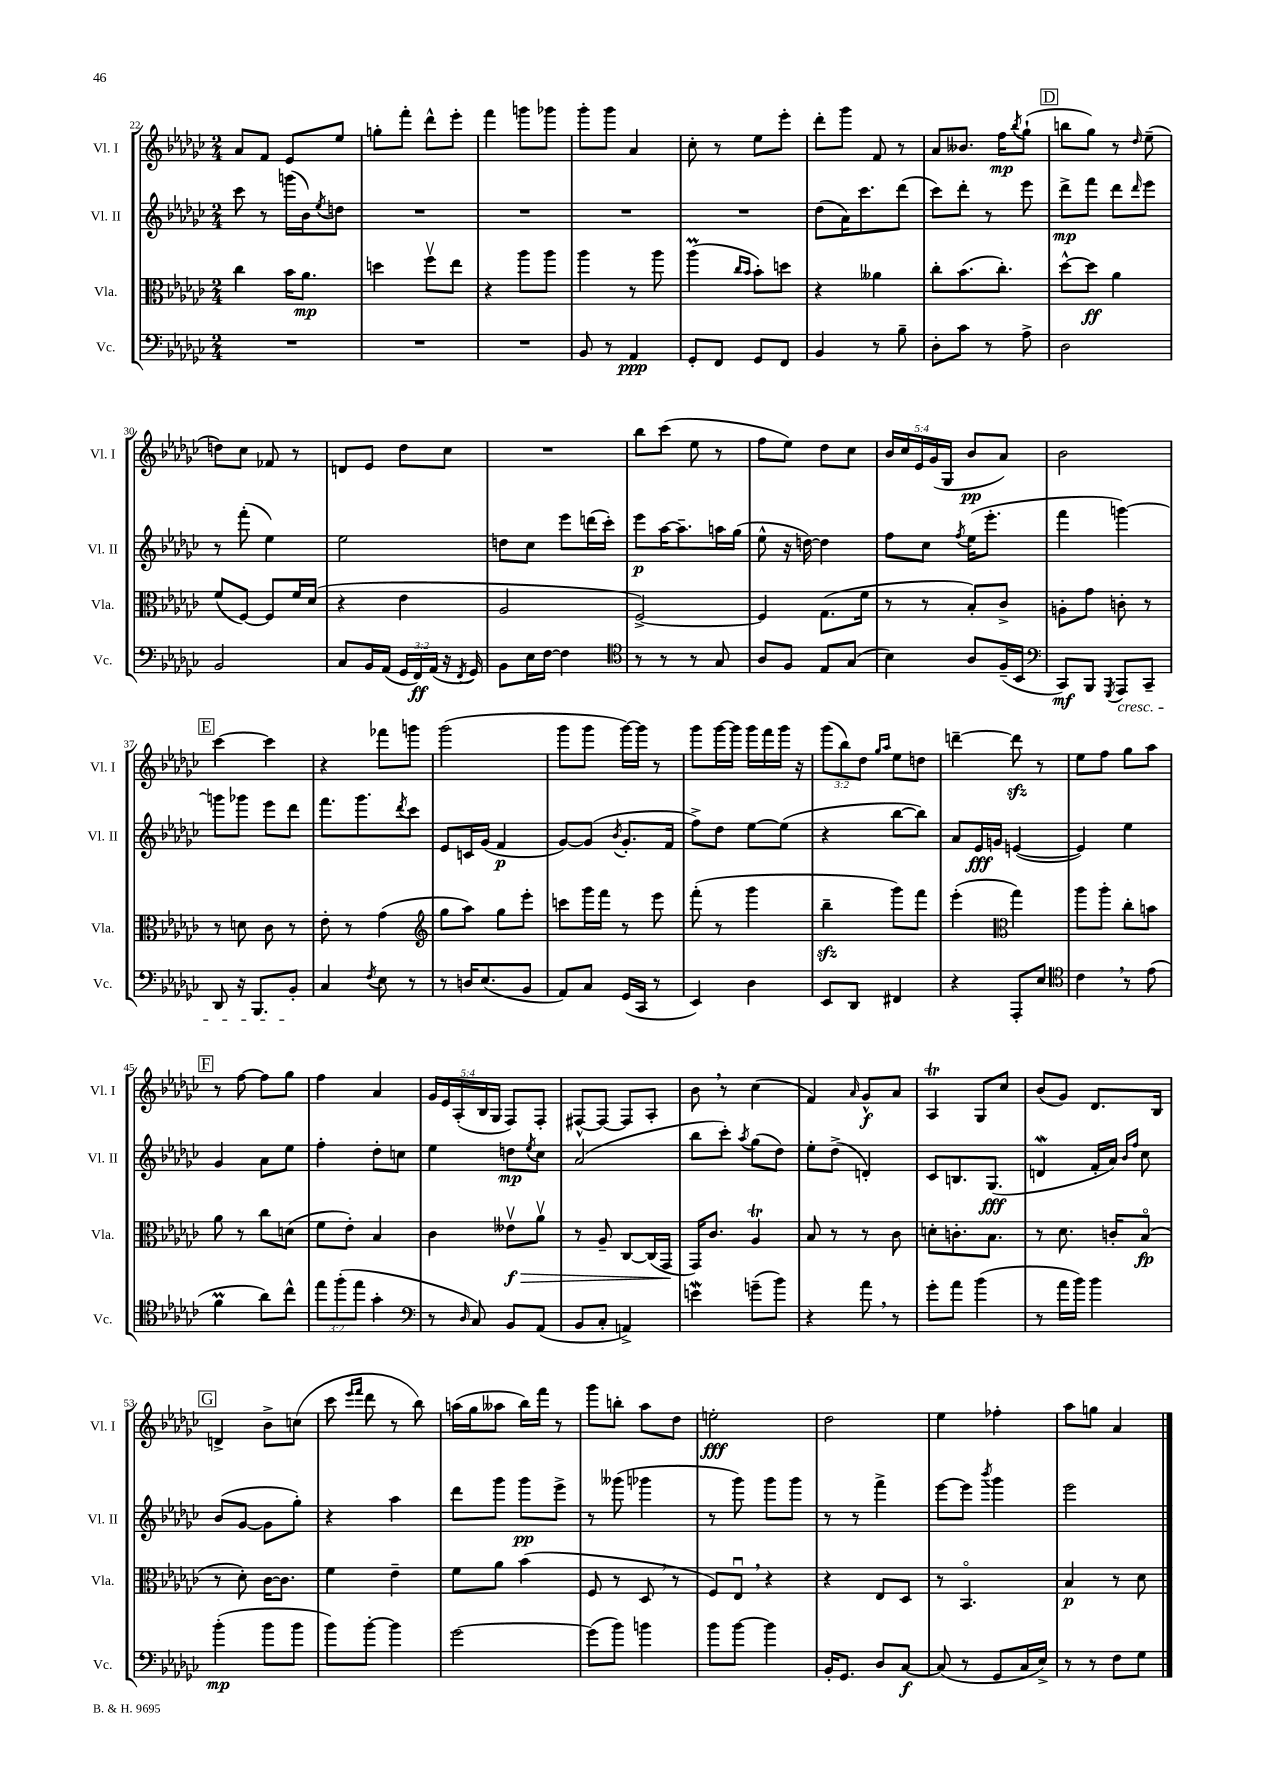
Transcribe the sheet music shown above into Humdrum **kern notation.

**kern	**kern	**kern	**kern
*staff4	*staff3	*staff2	*staff1
*clefF4	*clefC3	*clefG2	*clefG2
*k[b-e-a-d-g-c-]	*k[b-e-a-d-g-c-]	*k[b-e-a-d-g-c-]	*k[b-e-a-d-g-c-]
*M2/4	*M2/4	*M2/4	*M2/4
2r	4cc-\	8ccc-\	8a-/L
.	.	8r	8f/J
.	16b-\LK	(16ggg\LL	8e-/L
.	8.a-\J	16b-\J)	.
.	.	8qee-/	.
.	.	8dd\J	8ee-/J
=	=	=	=
2r	4dd\	2r	8gg'\L
.	.	.	8fff'\J
.	8ffv\L	.	8ddd-^^\L
.	8ee-\J	.	8eee-'\J
=	=	=	=
2r	4r	2r	4fff\
.	8aa-\L	.	8ggg\L
.	8aa-\J	.	8ggg-\J
=	=	=	=
8BB-/	4aa-\	2r	8ggg-'\L
8r	.	.	8ggg-\J
4AA-/	8r	.	4a-/
.	8aa-\	.	.
=	=	=	=
8GG-'/L	(4aa-\	2r	8cc-'\
8FF/J	.	.	8r
.	16qqcc-/LL	.	.
.	16qqb-/JJ	.	.
8GG-/L	8b-'\L)	.	8ee-\L
8FF/J	8dd\J	.	8eee-'\J
=	=	=	=
4BB-/	4r	(8dd-\L	8ddd-'\L
.	.	16a-\K)	8ggg-\J
.	.	8.ccc-\	.
8r	4a--\	.	8f/
8B-~\	.	(8ddd-\J	8r
=	=	=	=
8D-'\L	8cc-'\L	8ccc-\L)	8a-/L
8c-\J	(8.b-\	8ddd-'\J	8.b--/J
8r	.	8r	.
.	8.cc-'\J)	.	16ff\LK
.	.	.	8qbb-/
8A-^\	.	8eee-\	(8gg-`\J
=	=	=	=
2D-\	[8dd-^^\L	8ddd-^\L	8bb\L
.	8dd-\]J	8fff\J	8gg-\J)
.	4a-\	8ddd-\L	8r
.	.	16qqddd-/	16qqdd-/
.	.	8eee-\J	(8ee-~\
=	=	=	=
2BB-/	(8f/L	8r	8dd\L)
.	[8F/J)	(8fff'\	8cc-\J
.	8F/]L	4ee-\)	8f-/
.	16f/L	.	8r
.	(16d-/JJ	.	.
=	=	=	=
8C-/L	4r	2ee-\	8d/L
16BB-/L	.	.	8e-/J
(16AA-/JJ	.	.	.
24GG-/LL	4e-\	.	8dd-\L
24FF/)	.	.	.
(24AA-/JJ	.	.	.
16r	.	.	8cc-\J
8qFF/	.	.	.
16GG-/)	.	.	.
=	=	=	=
8BB-\L	2A-/	8dd\L	2r
16E-\L	.	8cc-\J	.
[16F\JJ	.	.	.
4F\]	.	8eee-\L	.
.	.	(16ddd\L	.
.	.	16ccc-'\JJ)	.
=	=	=	=
*clefC4	*	*	*
8r	[2F^/)	8eee-\L	8bb-\L
8r	.	[16aa-\K	(8ccc-\J
.	.	8.aa-~\]	.
8r	.	.	8ee-\
8G-/	.	16aa\L	8r
.	.	(16gg-\JJ	.
=	=	=	=
8A-/L	4F/]	8ee-^^\	8ff\L
8F/J	.	16r	8ee-\J)
.	.	[16dd\)	.
8E-/L	(8.G-\L	4dd\]	8dd-\L
(8G-/J	.	.	8cc-\J
.	16f\Jk	.	.
=	=	=	=
4B-\)	8r	8ff\L	20b-/LL
.	.	.	20cc-/
.	.	.	20e-/
.	8r	8cc-\J	.
.	.	.	(20g-/
.	.	.	20G-/JJ
.	.	8qff/	.
8A-/L	8B-'/L)	(16ee-\LK	8b-/L
.	.	8.eee-'\J	.
(16F~/L	8c-^/J	.	8a-/J)
16BB-/JJ	.	.	.
=	=	=	=
*clefF4	*	*	*
8CC-/L)	8A'\L	4fff\	2b-\
8BBB-/J	8g-\J	.	.
8qGGG-/	.	.	.
8AAA-/L	8c'\	[4ggg\)	.
8CC-~/J	8r	.	.
=	=	=	=
8DD-/	8r	8ggg\]L	[4ccc-\
16r	8d\	8ggg-\J	.
8.BBB-/L	.	.	.
.	8c-\	8eee-\L	4ccc-\]
8BB-'/J	8r	8ddd-\J	.
=	=	=	=
4C-/	8e-'\	8.fff\L	4r
.	8r	.	.
.	.	8.ggg-\	.
8qF/	.	.	.
8E-\	(4g-\	.	8fff-\L
.	.	8qddd-/	.
8r	.	8ccc-\J	8ggg\J
=	=	=	=
*	*clefG2	*	*
8r	8gg-\L	8e-/L	(2ggg-\
16D/LK	8aa-\J)	16c/L	.
(8.E-/	.	(16g-/JJ	.
.	8gg-\L	4f/	.
8BB-/J	8eee-'\J	.	.
=	=	=	=
8AA-/L)	8ccc\L	[8g-/L)	8ggg-\L
8C-/J	16ggg-\L	(8g-/]J	8ggg-\J
.	16fff\JJ	.	.
.	.	8qb-/	.
(16GG-/LL	8r	8.g-'/L	[16ggg-\LL)
16CC-/JJ	.	.	16ggg-\]JJ
8r	8eee-\	.	8r
.	.	16f/Jk	.
=	=	=	=
4EE-/)	(8fff'\	8ff^\L)	8ggg-\L
.	8r	8dd-\J	[16ggg-\L
.	.	.	16ggg-\]JJ
4D-\	4ggg-\	[8ee-\L	16ggg-\LL
.	.	.	16fff\
.	.	(8ee-\]J	16ggg-\JJ
.	.	.	16r
=	=	=	=
8EE-/L	4bb-~\	4r	(12ggg-\L
.	.	.	12bb-\)
8DD-/J	.	.	.
.	.	.	12dd-\J
.	.	.	16qqgg-/LL
.	.	.	16qqaa-/JJ
4FF#/	8ggg-\L)	[8bb-\L	8ee-\L
.	8fff\J	8bb-\]J)	8dd\J
=	=	=	=
4r	(4eee-'\	8a-/L	[4ddd~\
.	.	16e-/L	.
.	.	16g/JJ	.
*	*clefC3	*	*
8AAA-'/L	4gg-\)	([4e/	8ddd\]
8E-/J	.	.	8r
=	=	=	=
*clefC4	*	*	*
4c-\	8aa-\L	4e/])	8ee-\L
.	8aa-'\J	.	8ff\J
8r	8cc-'\L	4ee-\	8gg-\L
(8e-\	8b\J	.	8aa-\J
=	=	=	=
4f\	8a-\	4g-/	8r
.	8r	.	[8ff\
8a-\L)	8cc-\L	8a-\L	8ff\]L
8cc-^^\J	(8d\J	8ee-\J	8gg-\J
=	=	=	=
12ee-\L	8f\L	4ff'\	4ff\
(12ff'\	.	.	.
.	8e-'\J)	.	.
12ee-\J	.	.	.
4g-'\	4B-/	8dd-'\L	4a-/
.	.	8cc\J	.
=	=	=	=
*clefF4	*	*	*
8r	4c-\	4ee-\	20g-/LL
.	.	.	20e-/
.	.	.	(20A-'/
16qqD-/	.	.	.
8C-/)	.	.	.
.	.	.	20B-/
.	.	.	20G-/JJ
8BB-/L	8e--v\L	8dd\L	8F/L)
.	.	8qee-/	.
(8AA-/J	8a-v\J	8cc-\J	8F'/J
=	=	=	=
8BB-/L	8r	(2a-/	[8F#^^/L
8C-'/J	8A-~/	.	8F#/_J
4AA^/)	[8C-/L	.	8F#/]L
.	(16C-/]L	.	8A-'/J
.	16GG-/JJ	.	.
=	=	=	=
4e\	16GG-/LK)	8bb-\L	8b-\
.	8.c-/J	.	.
.	.	8ccc-'\J)	8r
.	.	8qaa-/	.
(8g~\L	4A-/	(8gg-\L	(4cc-\
8b-\J)	.	8dd-\J)	.
=	=	=	=
4r	8B-/	8ee-'\L	4f/)
.	8r	(8dd-^\J	.
.	.	.	16qqa-/
8a-\	8r	4d'/)	8g-^^/L
8r	8c-\	.	8a-/J
=	=	=	=
8g-'\L	8d'\L	8c-/L	4A-/
8a-\J	8.c'\	8.B/	.
(4b-\	.	.	8G-/L
.	8.B-\J	(8.G-/J	.
.	.	.	8cc-/J
=	=	=	=
8r	8r	4d/	(8b-/L
16a-\LL	8.d-\	.	8g-/J)
16b-\JJ)	.	.	.
4b-\	.	16f'/LL	8.d-/L
.	16c'/LK	16a-/JJ)	.
.	.	16qqb-/LL	.
.	.	16qqff/JJ	.
.	(8B-o/J	8cc-\	.
.	.	.	16B-/Jk
=	=	=	=
(4b-'\	8r	(8b-/L	4d^/
.	8d-'\)	[8g-/J	.
8b-\L	[16c-\LK	8g-\]L	8b-^\L
.	8.c-\]J	.	.
8b-\J	.	8gg-'\J)	(8cc\J
=	=	=	=
8b-\L)	4f\	4r	8ccc-\
.	.	.	16qqeee-/LL
.	.	.	16qqfff/JJ
[8b-'\J	.	.	8ddd-\
4b-\]	4e-~\	4aa-\	8r
.	.	.	8bb-\)
=	=	=	=
[2g-\	8f\L	8ddd-\L	(16aa\LL
.	.	.	16gg-\J
.	8a-\J	8ggg-\J	8aa--\J
.	(4b-\	8ggg-\L	16bb-\LL)
.	.	.	16fff\JJ
.	.	8eee-^\J	8r
=	=	=	=
(8g-\]L	8F/	8r	8ggg-\L
8b-\J)	8r	(8ggg--\	8bb'\J
4b\	8D-/	4ggg-\	8aa-\L
.	8r	.	8dd-\J
=	=	=	=
8b-\L	8F/L)	8r	2ee'\
[8b-\J	8E-u/J	8ggg-\)	.
4b-\]	4r	8ggg-\L	.
.	.	8ggg-\J	.
=	=	=	=
16BB-'/LK	4r	8r	2dd-\
8.GG-/J	.	.	.
.	.	8r	.
8D-/L	8E-/L	4fff^\	.
[8C-/J	8D-/J	.	.
=	=	=	=
(8C-/]	8r	[8eee-\L	4ee-\
8r	4.BB-o/	8eee-\]J	.
.	.	8qbbb-/	.
8GG-/L	.	4ggg-\	4ff-'\
16C-/L	.	.	.
16E-^/JJ)	.	.	.
=	=	=	=
8r	4B-/	2eee-\	8aa-\L
8r	.	.	8gg\J
8F\L	8r	.	4a-/
8G-\J	8d-\	.	.
==	==	==	==
*-	*-	*-	*-
